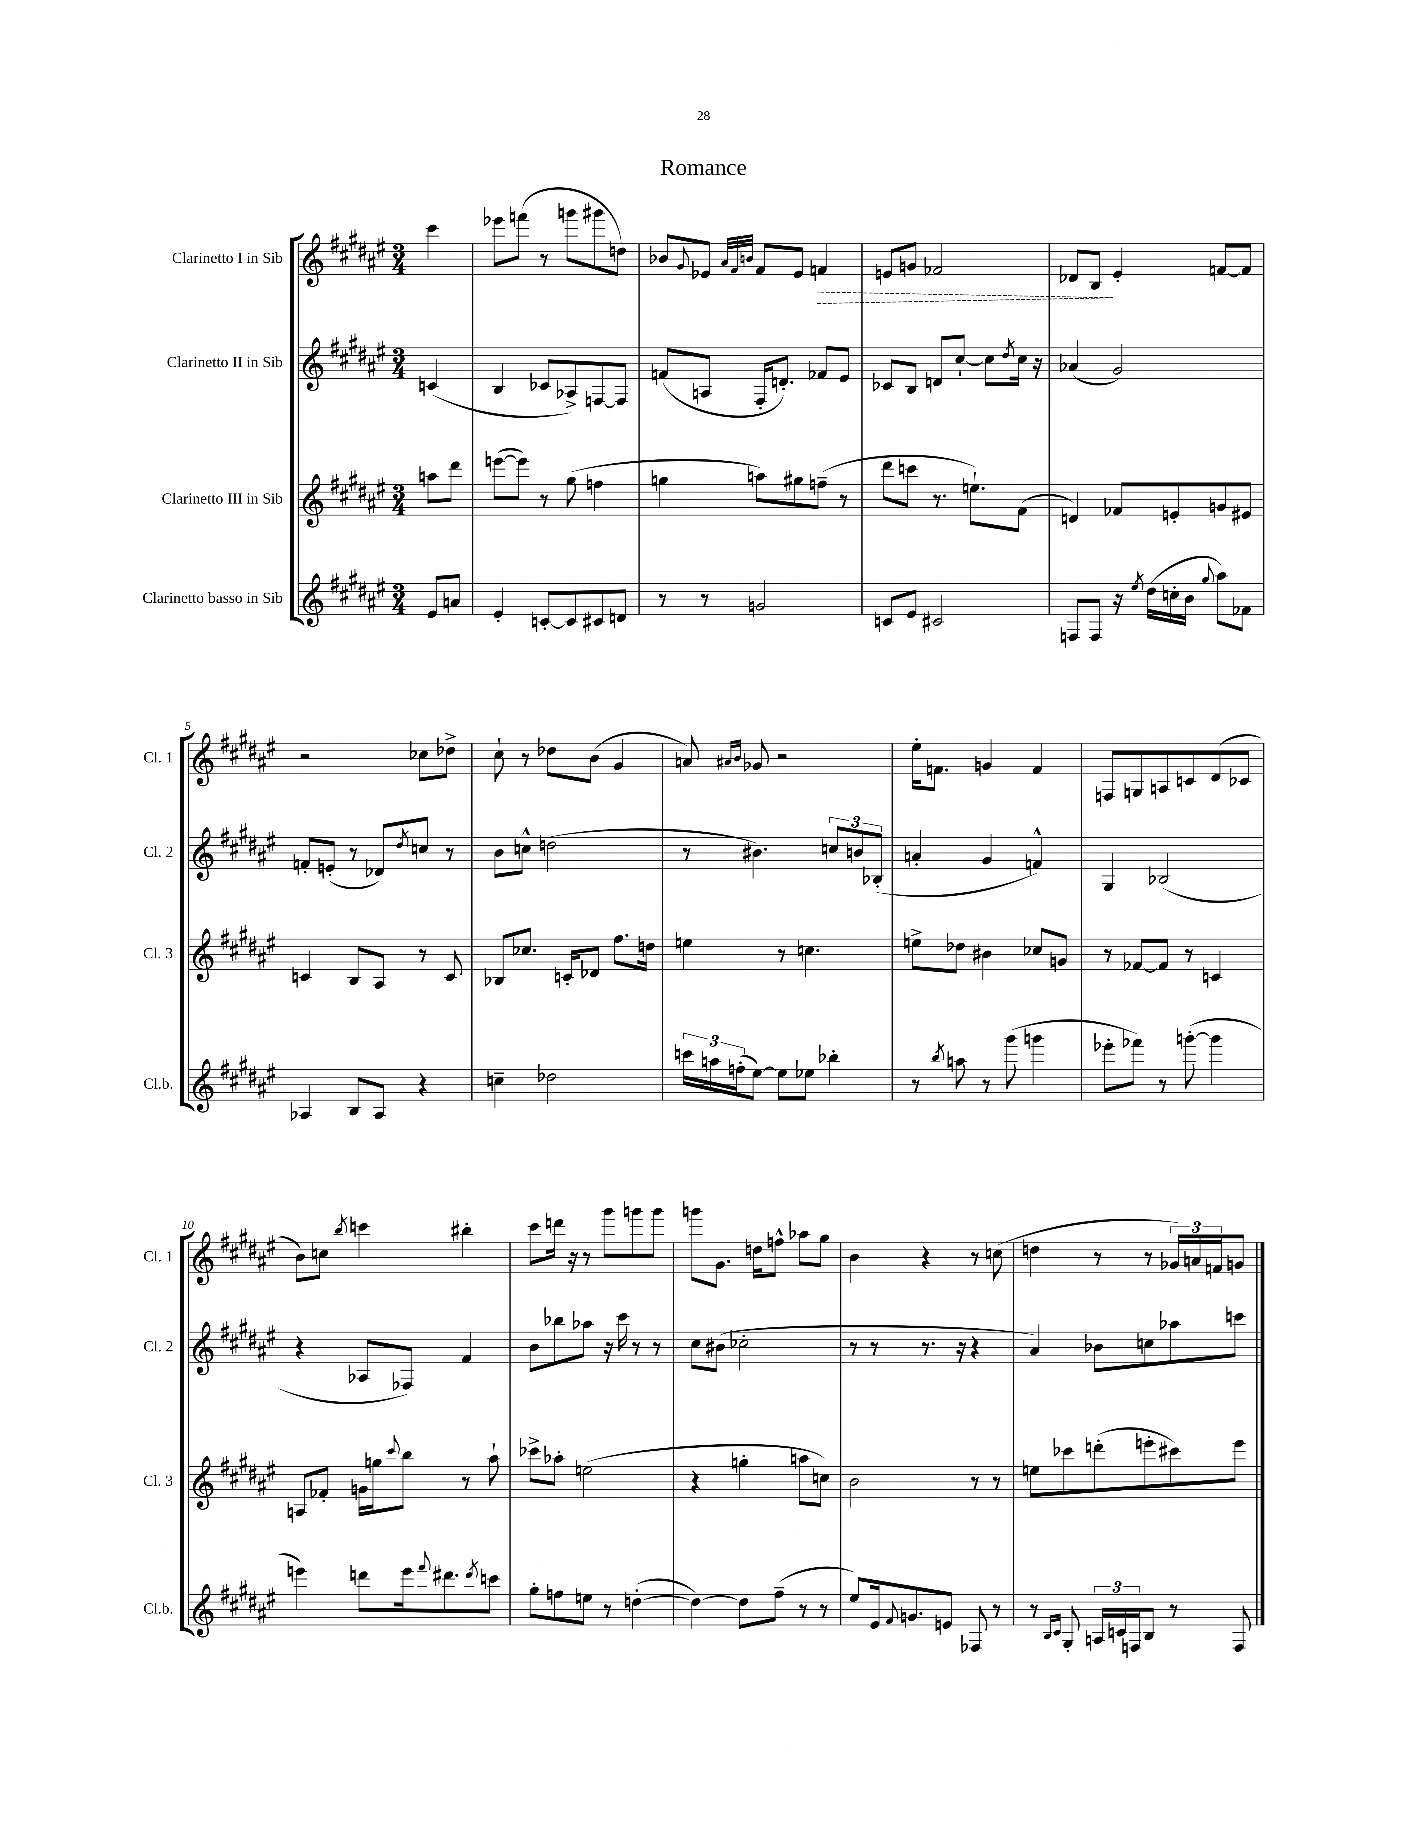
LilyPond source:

\header { title = "Romance" }
<<
\new StaffGroup <<
\new Staff = "s0" \with { instrumentName = "Clarinetto I in Sib" shortInstrumentName = "Cl. 1" } {
    \clef treble \key fis \major \numericTimeSignature \time 3/4 \partial 4
    cis'''4 |
    ees'''8 f'''8( r8 g'''8 gis'''8 d''8) |
    bes'8 \appoggiatura { gis'8 } ees'8 \grace { ais'32 fis'32 b'32 } fis'8 ees'8 \once \override Hairpin.style = #'dashed-line f'4\> |
    e'8 g'8 fes'2 |
    des'8 b8\! eis'4-. f'8~ f'8 |
    r2 ces''8 des''8-> |
    cis''8-! r8 des''8 b'8( gis'4 |
    a'8) \grace { ais'16 b'16 } ges'8 r2 |
    eis''16-. f'8. g'4 f'4 |
    f8 g8 a8 c'8 dis'8( ces'8 |
    b'8) c''8 \acciaccatura { b''8 } c'''4 bis''4-. |
    cis'''8 d'''16 r16 r8 gis'''8 g'''8 g'''8 |
    g'''8 gis'8. d''16 f''8-^ aes''8 gis''8 |
    b'4 r4 r8 c''8( |
    d''4 r8 r8 \tuplet 3/2 { ges'16) a'16 f'16 } g'8 \bar "|." |
}
\new Staff = "s1" \with { instrumentName = "Clarinetto II in Sib" shortInstrumentName = "Cl. 2" } {
    \clef treble \key fis \major \numericTimeSignature \time 3/4 \partial 4
    c'4( |
    b4 ces'8 aes8->) f8~ f8 |
    f'8( a8 fis16-. d'8.-.) fes'8 eis'8 |
    ces'8 b8 d'8 cis''8~-! cis''8 \acciaccatura { dis''8 } cis''16 r16 |
    aes'4( gis'2) |
    f'8-. e'8-.( r8 des'8) \acciaccatura { dis''8 } c''8 r8 |
    b'8 c''8-^ d''2( |
    r8 bis'4.) \tuplet 3/2 { c''8 b'8 bes8-.( } |
    a'4-. gis'4 f'4-^) |
    gis4 bes2( |
    r4 aes8 fes8) fis'4 |
    b'8 bes''8 aes''8 r16 cis'''16 r8 r8 |
    cis''8 bis'8( ces''2-. |
    r8 r8 r8. r16 r4 |
    ais'4) bes'8 c''8 aes''8 c'''8 \bar "|." |
}
\new Staff = "s2" \with { instrumentName = "Clarinetto III in Sib" shortInstrumentName = "Cl. 3" } {
    \clef treble \key fis \major \numericTimeSignature \time 3/4 \partial 4
    a''8 dis'''8 |
    e'''8~( e'''8) r8 gis''8( f''4 |
    g''4 a''8) gis''8 f''8--( r8 |
    dis'''8 c'''8 r8. e''8.-!) fis'8( |
    d'4) fes'8 e'8-. g'8 eis'8 |
    c'4 b8 ais8 r8 c'8 |
    bes8 ces''8. c'16-. des'8 fis''8. d''16 |
    e''4 r8 c''4. |
    e''8-> des''8 bis'4 ces''8 g'8 |
    r8 fes'8~ fes'8 r8 c'4 |
    a8 fes'8-. g'16 g''16 \appoggiatura { cis'''8 } b''8 r8 ais''8-! |
    ces'''8-> aes''8-. e''2( |
    r4 g''4-. a''8 c''8) |
    b'2 r8 r8 |
    e''8 ces'''8 d'''8-.( e'''8-. cis'''8) e'''8 \bar "|." |
}
\new Staff = "s3" \with { instrumentName = "Clarinetto basso in Sib" shortInstrumentName = "Cl.b." } {
    \clef treble \key fis \major \numericTimeSignature \time 3/4 \partial 4
    eis'8 a'8 |
    eis'4-. c'8~-. c'8 cis'8 d'8 |
    r8 r8 g'2 |
    c'8 eis'8 cis'2 |
    f8 f8 r16 \acciaccatura { eis''8 } dis''16( c''16-. b'16 \appoggiatura { gis''8 } ais''8) fes'8 |
    aes4 b8 aes8 r4 |
    c''4-- des''2 |
    \tuplet 3/2 { c'''16 a''16 f''16-.( } eis''8~) eis''8 ees''8 bes''4-. |
    r8 \acciaccatura { b''8 } a''8 r8 gis'''8( g'''4 |
    ees'''8-. fes'''8) r8 g'''8~-.( g'''4 |
    e'''4) d'''8 e'''16 \appoggiatura { fis'''8 } dis'''8. \acciaccatura { dis'''8 } c'''8 |
    gis''8-. f''8 e''8 r8 d''4~-.( |
    d''4~) d''8 fis''8--( r8 r8 |
    eis''8) eis'16 \appoggiatura { fis'8 } g'8. e'8 fes8 r8 |
    r8 \grace { b16 cis'16 } gis8-. \tuplet 3/2 { a16 c'16 f16 } b8 r8 f8 \bar "|." |
}
>>
>>
